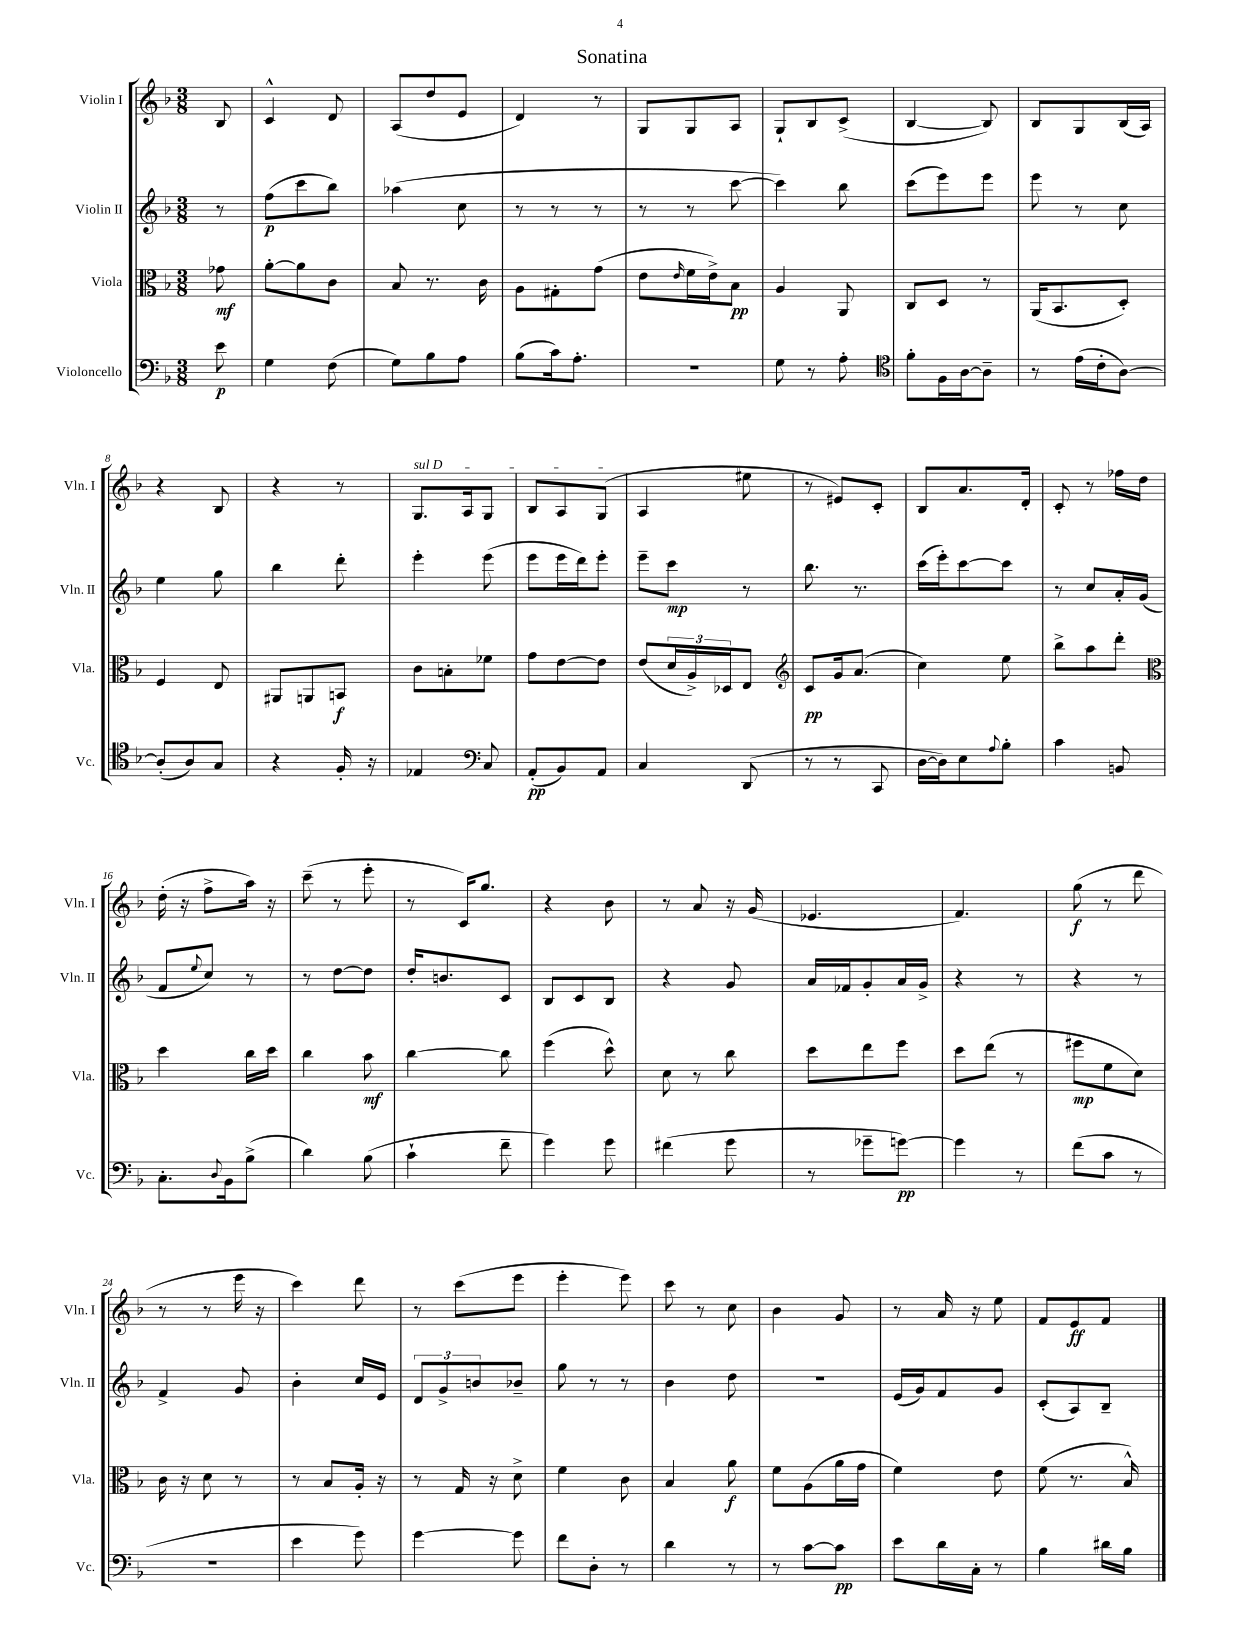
\header { title = "Sonatina" }
<<
\new StaffGroup <<
\new Staff = "s0" \with { instrumentName = "Violin I" shortInstrumentName = "Vln. I" } {
    \clef treble \key f \major \numericTimeSignature \time 3/8 \partial 8
    bes8 |
    c'4-^ d'8 |
    a8( d''8 e'8 |
    d'4) r8 |
    g8 g8 a8 |
    g8-! bes8 c'8->( |
    bes4~ bes8) |
    bes8 g8 bes16( a16) |
    r4 bes8 |
    r4 r8 |
    \once \override TextSpanner.bound-details.left.text = \markup { \italic "sul D" } g8.\startTextSpan a16 g8 |
    bes8 a8 g8\stopTextSpan( |
    a4 eis''8 |
    r8 eis'8) c'8-. |
    bes8 a'8. d'16-. |
    c'8-. r8 fes''16 d''16 |
    d''16-.( r16 f''8-> a''16) r16 |
    c'''8--( r8 e'''8-. |
    r8 c'16) g''8. |
    r4 bes'8 |
    r8 a'8 r16 g'16( |
    ees'4. |
    f'4.) |
    g''8\f( r8 d'''8 |
    r8 r8 e'''16 r16 |
    c'''4) d'''8 |
    r8 c'''8( e'''8 |
    e'''4-. e'''8) |
    c'''8 r8 c''8 |
    bes'4 g'8 |
    r8 a'16 r16 e''8 |
    f'8 e'8\ff f'8 \bar "|." |
}
\new Staff = "s1" \with { instrumentName = "Violin II" shortInstrumentName = "Vln. II" } {
    \clef treble \key f \major \numericTimeSignature \time 3/8 \partial 8
    r8 |
    f''8\p( c'''8 bes''8) |
    aes''4( c''8 |
    r8 r8 r8 |
    r8 r8 c'''8~ |
    c'''4) bes''8 |
    c'''8( e'''8) e'''8 |
    e'''8 r8 c''8 |
    e''4 g''8 |
    bes''4 d'''8-. |
    e'''4-. e'''8( |
    e'''8 e'''16 d'''16) e'''8-. |
    e'''8-- c'''8\mp r8 |
    bes''8. r8. |
    c'''16( e'''16-.) c'''8~ c'''8 |
    r8 c''8 a'16-. g'16( |
    f'8 \appoggiatura { e''8 } c''8) r8 |
    r8 d''8~ d''8 |
    d''16-. b'8. c'8 |
    bes8 c'8 bes8 |
    r4 g'8 |
    a'16 fes'16 g'8-. a'16 g'16-> |
    r4 r8 |
    r4 r8 |
    f'4-> g'8 |
    bes'4-. c''16 e'16 |
    \tuplet 3/2 { d'8 g'8-> b'8 } bes'8-- |
    g''8 r8 r8 |
    bes'4 d''8 |
    R4. |
    e'16( g'16) f'8 g'8 |
    c'8-.( a8) bes8-- \bar "|." |
}
\new Staff = "s2" \with { instrumentName = "Viola" shortInstrumentName = "Vla." } {
    \clef alto \key f \major \numericTimeSignature \time 3/8 \partial 8
    ges'8\mf |
    a'8~-. a'8 c'8 |
    bes8 r8. c'16 |
    a8 gis8-. g'8( |
    e'8 \grace { e'16 } f'16 e'16->) bes8\pp |
    a4 a,8 |
    c8 d8 r8 |
    a,16( bes,8. d8-.) |
    f4 e8 |
    ais,8 a,8 b,8\f |
    c'8 b8-. fes'8 |
    g'8 e'8~ e'8 |
    e'8( \tuplet 3/2 { d'16 a16->) des16 } e8 |
    \clef treble c'8\pp g'16 a'8.( |
    c''4) e''8 |
    bes''8-> a''8 d'''8-. |
    \clef alto d''4 c''16 d''16 |
    c''4 bes'8\mf |
    c''4~ c''8 |
    f''4( d''8-^) |
    d'8 r8 c''8 |
    d''8 e''8 f''8 |
    d''8 e''8( r8 |
    fis''8\mp f'8 d'8) |
    c'16 r16 d'8 r8 |
    r8 bes8 a16-. r16 |
    r8 g16 r16 d'8-> |
    f'4 c'8 |
    bes4 a'8\f |
    f'8 a8( a'16 g'16 |
    f'4) e'8 |
    f'8( r8. bes16-^) \bar "|." |
}
\new Staff = "s3" \with { instrumentName = "Violoncello" shortInstrumentName = "Vc." } {
    \clef bass \key f \major \numericTimeSignature \time 3/8 \partial 8
    e'8\p |
    g4 f8( |
    g8) bes8 a8 |
    bes8( c'16) a8.-. |
    R4. |
    g8 r8 a8-. |
    \clef tenor f'8-. f16 a16~ a8-- |
    r8 e'16( c'16-. a8~) |
    a8-.( a8) g8 |
    r4 f16-. r16 |
    ees4 \clef bass c8 |
    a,8-.\pp( bes,8) a,8 |
    c4 d,8( |
    r8 r8 c,8 |
    d16~ d16) e8 \appoggiatura { a8 } bes8-. |
    c'4 b,8 |
    c8.-. \appoggiatura { d8 } bes,16 bes8->( |
    d'4) bes8( |
    c'4-! f'8-- |
    g'4) g'8 |
    fis'4( g'8 |
    r8 ges'8-- g'8~\pp) |
    g'4 r8 |
    f'8( c'8 r8 |
    R4. |
    e'4 g'8) |
    g'4~ g'8 |
    f'8 d8-. r8 |
    d'4 r8 |
    r8 c'8~ c'8\pp |
    e'8 d'16 c16-. r8 |
    bes4 dis'16 bes16 \bar "|." |
}
>>
>>
